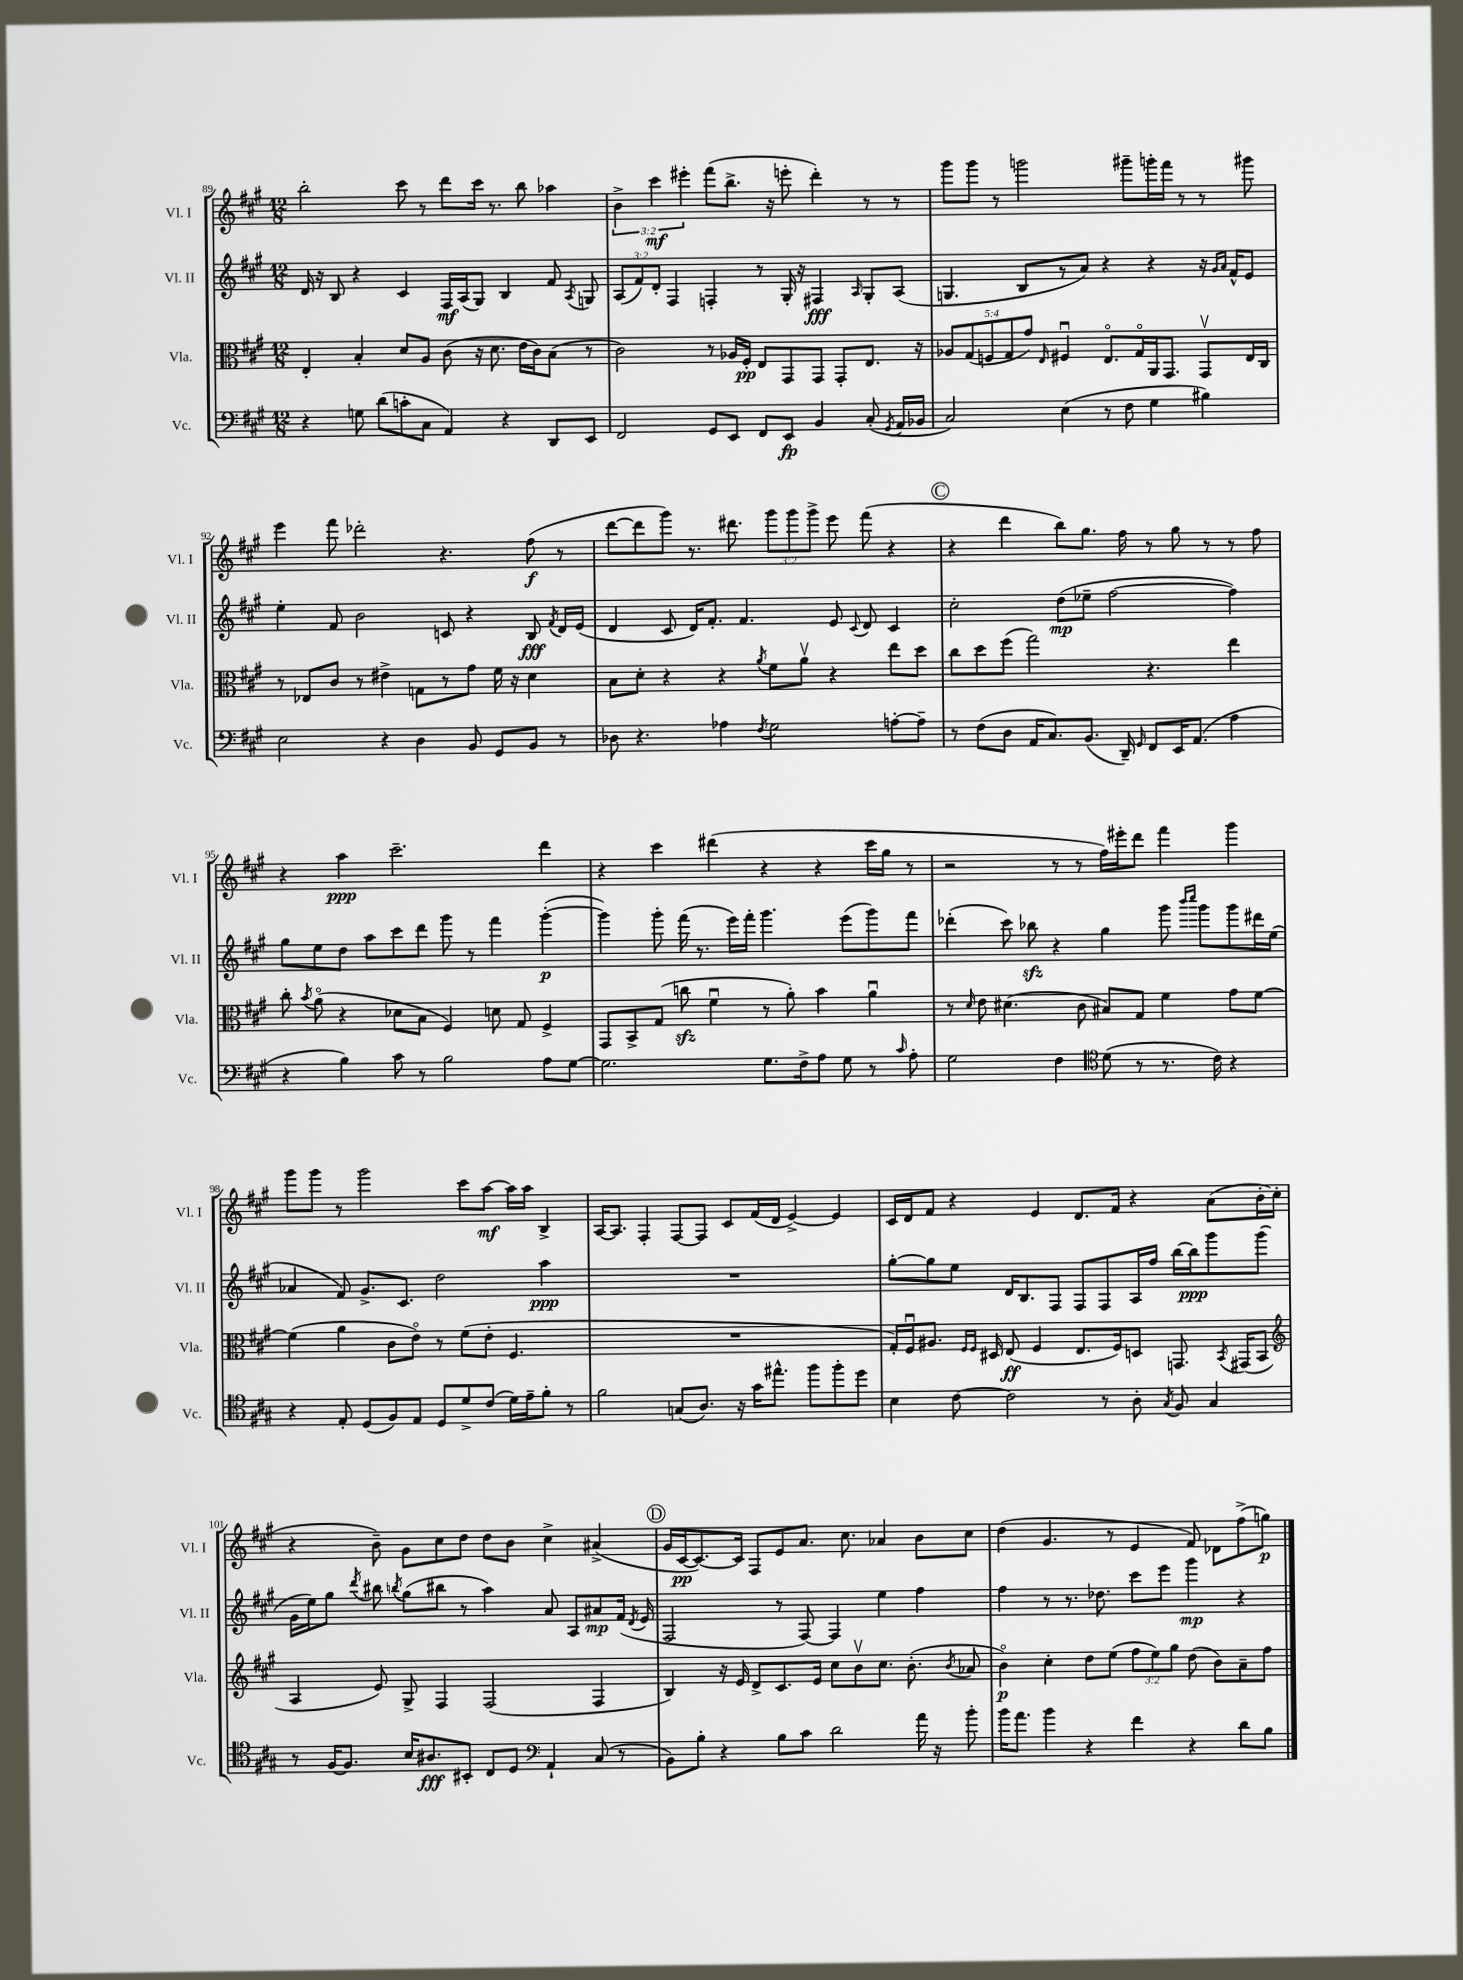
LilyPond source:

<<
\new StaffGroup <<
\new Staff = "s0" \with { instrumentName = "Vl. I" shortInstrumentName = "Vl. I" } {
    \clef treble \key a \major \numericTimeSignature \time 12/8 \override Staff.TupletNumber.text = #tuplet-number::calc-fraction-text
    \autoBeamOff b''2-. cis'''8 r8 d'''8[ cis'''16] r8. b''8 aes''4 |
    \tuplet 3/2 { b'4-> cis'''4\mf eis'''4-. } fis'''8[( b''8.]-> r16 e'''8-. d'''4-.) r8 r8 |
    gis'''8[ gis'''8] r8 g'''2 gis'''8[-- g'''16-. fis'''16] r8 r8 gis'''8 |
    e'''4 fis'''8 des'''2-. r4. fis''8\f( r8 |
    d'''8[~ d'''8 gis'''8]) r8. dis'''8. \tuplet 3/2 { gis'''8[ gis'''8 gis'''8]-> } e'''8 fis'''8( r4 |
    \mark \markup { \circle "C" } r4 d'''4 b''8[) gis''8.] fis''16 r8 gis''8 r8 r8 fis''8 |
    r4 a''4\ppp cis'''2.-- d'''4 |
    r4 cis'''4 dis'''4( r4 r4 cis'''16[ gis''16] r8 |
    r2 r8 r8 fis''16[) eis'''16-. d'''8] fis'''4 gis'''4 |
    gis'''8[ gis'''8] r8 gis'''2 cis'''8[ a''8]~\mf a''16[ a''16] b4-> |
    a16[~ a8.] fis4-. fis8[~ fis8] cis'8[ fis'16( d'16] e'4~->) e'4 |
    cis'16[ d'16 fis'8] r4 e'4 d'8.[ fis'16] r4 a'8[( b'16-. cis''16]-. |
    r4 b'8--) gis'8[ cis''8 d''8] d''8[ b'8] cis''4-> ais'4->( |
    \mark \markup { \circle "D" } gis'16[ cis'16~\pp cis'8.~) cis'16] fis8[ e'8 a'8.] cis''8. aes'4 b'8[ cis''8] |
    d''4( gis'4. r8 e'4 fis'8) des'8[ fis''8->( g''8]\p) \bar "|." |
}
\new Staff = "s1" \with { instrumentName = "Vl. II" shortInstrumentName = "Vl. II" } {
    \clef treble \key a \major \numericTimeSignature \time 12/8 \override Staff.TupletNumber.text = #tuplet-number::calc-fraction-text
    \autoBeamOff d'16 r16 b8 r4 cis'4 fis16[\mf a16( gis8]) b4 fis'8 \acciaccatura { a8 } g8 |
    \tuplet 3/2 { a8[( fis'8) d'8]-. } fis4 f4-. r8 gis16-. r16 fis4\fff \grace { a16 } gis8[-. a8]( |
    g4. b8[ r8 a'8]) r4 r4 r16 \grace { gis'16[ a'16] } fis'16[-^ e'8] |
    e''4-. fis'8 b'2 c'8 r4 b8\fff \acciaccatura { fis'8 } d'16[ e'16]( |
    d'4 cis'8 d'16[) fis'8.]-. fis'4. e'8 \appoggiatura { cis'8 } d'8 cis'4 |
    \mark \markup { \circle "C" } cis''2-. d''8[\mp( ees''8]-- fis''2~ fis''4) |
    gis''8[ e''8 d''8] a''8[ cis'''8 d'''8] gis'''8 r8 fis'''4 gis'''4~-.\p( |
    gis'''4) gis'''8-. fis'''16( r8. e'''16[) fis'''16]-. gis'''4. e'''8[( gis'''8) fis'''8] |
    des'''4-.( cis'''8) bes''8\sfz r4 gis''4 gis'''8 \grace { b'''16[ cis''''16] } gis'''8[ gis'''8 dis'''16 e''16]( |
    aes'4 fis'8) gis'8.[-> cis'8.] d''2 a''4\ppp |
    R1. |
    gis''8[~-. gis''8 e''8] d'16[ b8. fis8] fis8[ fis8 a16 fis''16] b''16[~ b''16\ppp gis'''8 gis'''8]( |
    gis'16[ e''16) gis''8] \acciaccatura { d'''8 } bis''8 \acciaccatura { b''8 } gis''8[( bis''8] r8 a''4) a'8 a8[ ais'8\mp fis'16]( \acciaccatura { d'8 } e'16 |
    \mark \markup { \circle "D" } fis2 r8 fis8~) fis4 e''4 fis''4 |
    fis''4 r8 r8. des''8. cis'''8[ e'''8] gis'''4\mp r4 \bar "|." |
}
\new Staff = "s2" \with { instrumentName = "Vla." shortInstrumentName = "Vla." } {
    \clef alto \key a \major \numericTimeSignature \time 12/8 \override Staff.TupletNumber.text = #tuplet-number::calc-fraction-text
    \autoBeamOff e4-. b4-. d'8[ a8] cis'8( r16 d'8. e'16[ cis'16) b8]( r8 |
    cis'2) r8 aes16[ fis16]-.\pp e8[ gis,8 gis,8] gis,8[-. e8.] r16 |
    \tuplet 5/4 { aes8[ gis8( f8 gis8 gis'8]) } \grace { e16 } fis4\downbow e8.[\flageolet gis16\flageolet a,16 gis,8.] gis,8[\upbow e16 cis16] |
    r8 ees8[ cis'8] r8 eis'4-> g8[ r8 gis'8] fis'16 r16 d'4 |
    b8[ d'8]-. r4 r4 \acciaccatura { a'8 } fis'8[ a'8]\upbow r4 e''8[ d''8] |
    \mark \markup { \circle "C" } cis''8[ d''8 fis''8]( gis''2) r4. e''4 |
    cis''8-. \acciaccatura { b'8 } a'8\flageolet( r4 des'8[ b8] fis4) d'8 gis8 fis4-> |
    gis,8[ b,8-> gis8]( c''8\sfz fis'4\downbow r8 a'8-.) b'4 a'4\downbow |
    r8 \grace { d'16 } e'8 dis'4.( cis'8 bis8[) gis8] fis'4 gis'8[ fis'8]~ |
    fis'4( a'4 cis'8[ e'8]\flageolet) r8 fis'8[( e'8]-. fis4. |
    R1. |
    gis16[-.) fis16\downbow ais8.] \grace { fis16[ fis16] } dis16 e8\ff( fis4 e8.[ fis16) d8] g,8. \acciaccatura { b,8 } gis,16[( b,8] |
    \clef treble a4 e'8) gis8-> fis4 fis2( fis4 |
    \mark \markup { \circle "D" } b4) r16 e'16 d'8[-> cis'8. e'16] cis''8[ b'8\upbow cis''8.] b'8.-.( \acciaccatura { b'8 } aes'8 |
    b'4\flageolet\p) cis''4-. d''8[ e''8]( \tuplet 3/2 { fis''8[ e''8) gis''8] } d''8( b'8[) a'8-- fis''8] \bar "|." |
}
\new Staff = "s3" \with { instrumentName = "Vc." shortInstrumentName = "Vc." } {
    \clef bass \key a \major \numericTimeSignature \time 12/8
    \autoBeamOff r4 g8 d'8[( c'8-. cis8] a,4) r4 d,8[ e,8] |
    fis,2 gis,8[ e,8] fis,8[ e,8]\fp b,4 cis8-.( \acciaccatura { gis,8 } a,16[ bes,16] |
    cis2) e4( r8 fis8 gis4 bis4) |
    e2 r4 d4 b,8 gis,8[ b,8] r8 |
    des8 r4. aes4 \acciaccatura { fis8 } gis2 a8[~-. a8]-- |
    \mark \markup { \circle "C" } r8 fis8[( d8] a,16[ cis8.) b,8.]( d,16--) \grace { gis,16 } fis,8[ e,16 a,8.]( a4 |
    r4 b4) cis'8 r8 b2 a8[ gis8]~ |
    gis2. gis8.[ fis16-> a8] gis8 r8 \grace { cis'16 } a8-. |
    gis2 fis4 \clef tenor d'8( r8 r8. cis'16) r4 |
    r4 e8-. d8[( fis8) e8] d8[ d'8-> cis'8]( d'16[) e'16-- fis'8]-. r8 |
    fis'2 g8[( a8.]) r16 gis'16[ eis''8.]-^ fis''8[ fis''8-. d''8] |
    b4 cis'8~ cis'2 r8 a8-. \acciaccatura { gis8 } fis8 gis4 |
    r8 fis16[~ fis8.] b16[ ais8.\fff bis,8]-. cis8[ d8] \clef bass a,4-! cis8( r8 |
    \mark \markup { \circle "D" } b,8[) b8]-. r4 b8[ cis'8] d'2 a'16 r16 b'8-. |
    b'16[ a'8.] b'4 r4 fis'4 r4 d'8[ b8] \bar "|." |
}
>>
>>
\layout { \context { \Score currentBarNumber = #89 } }
